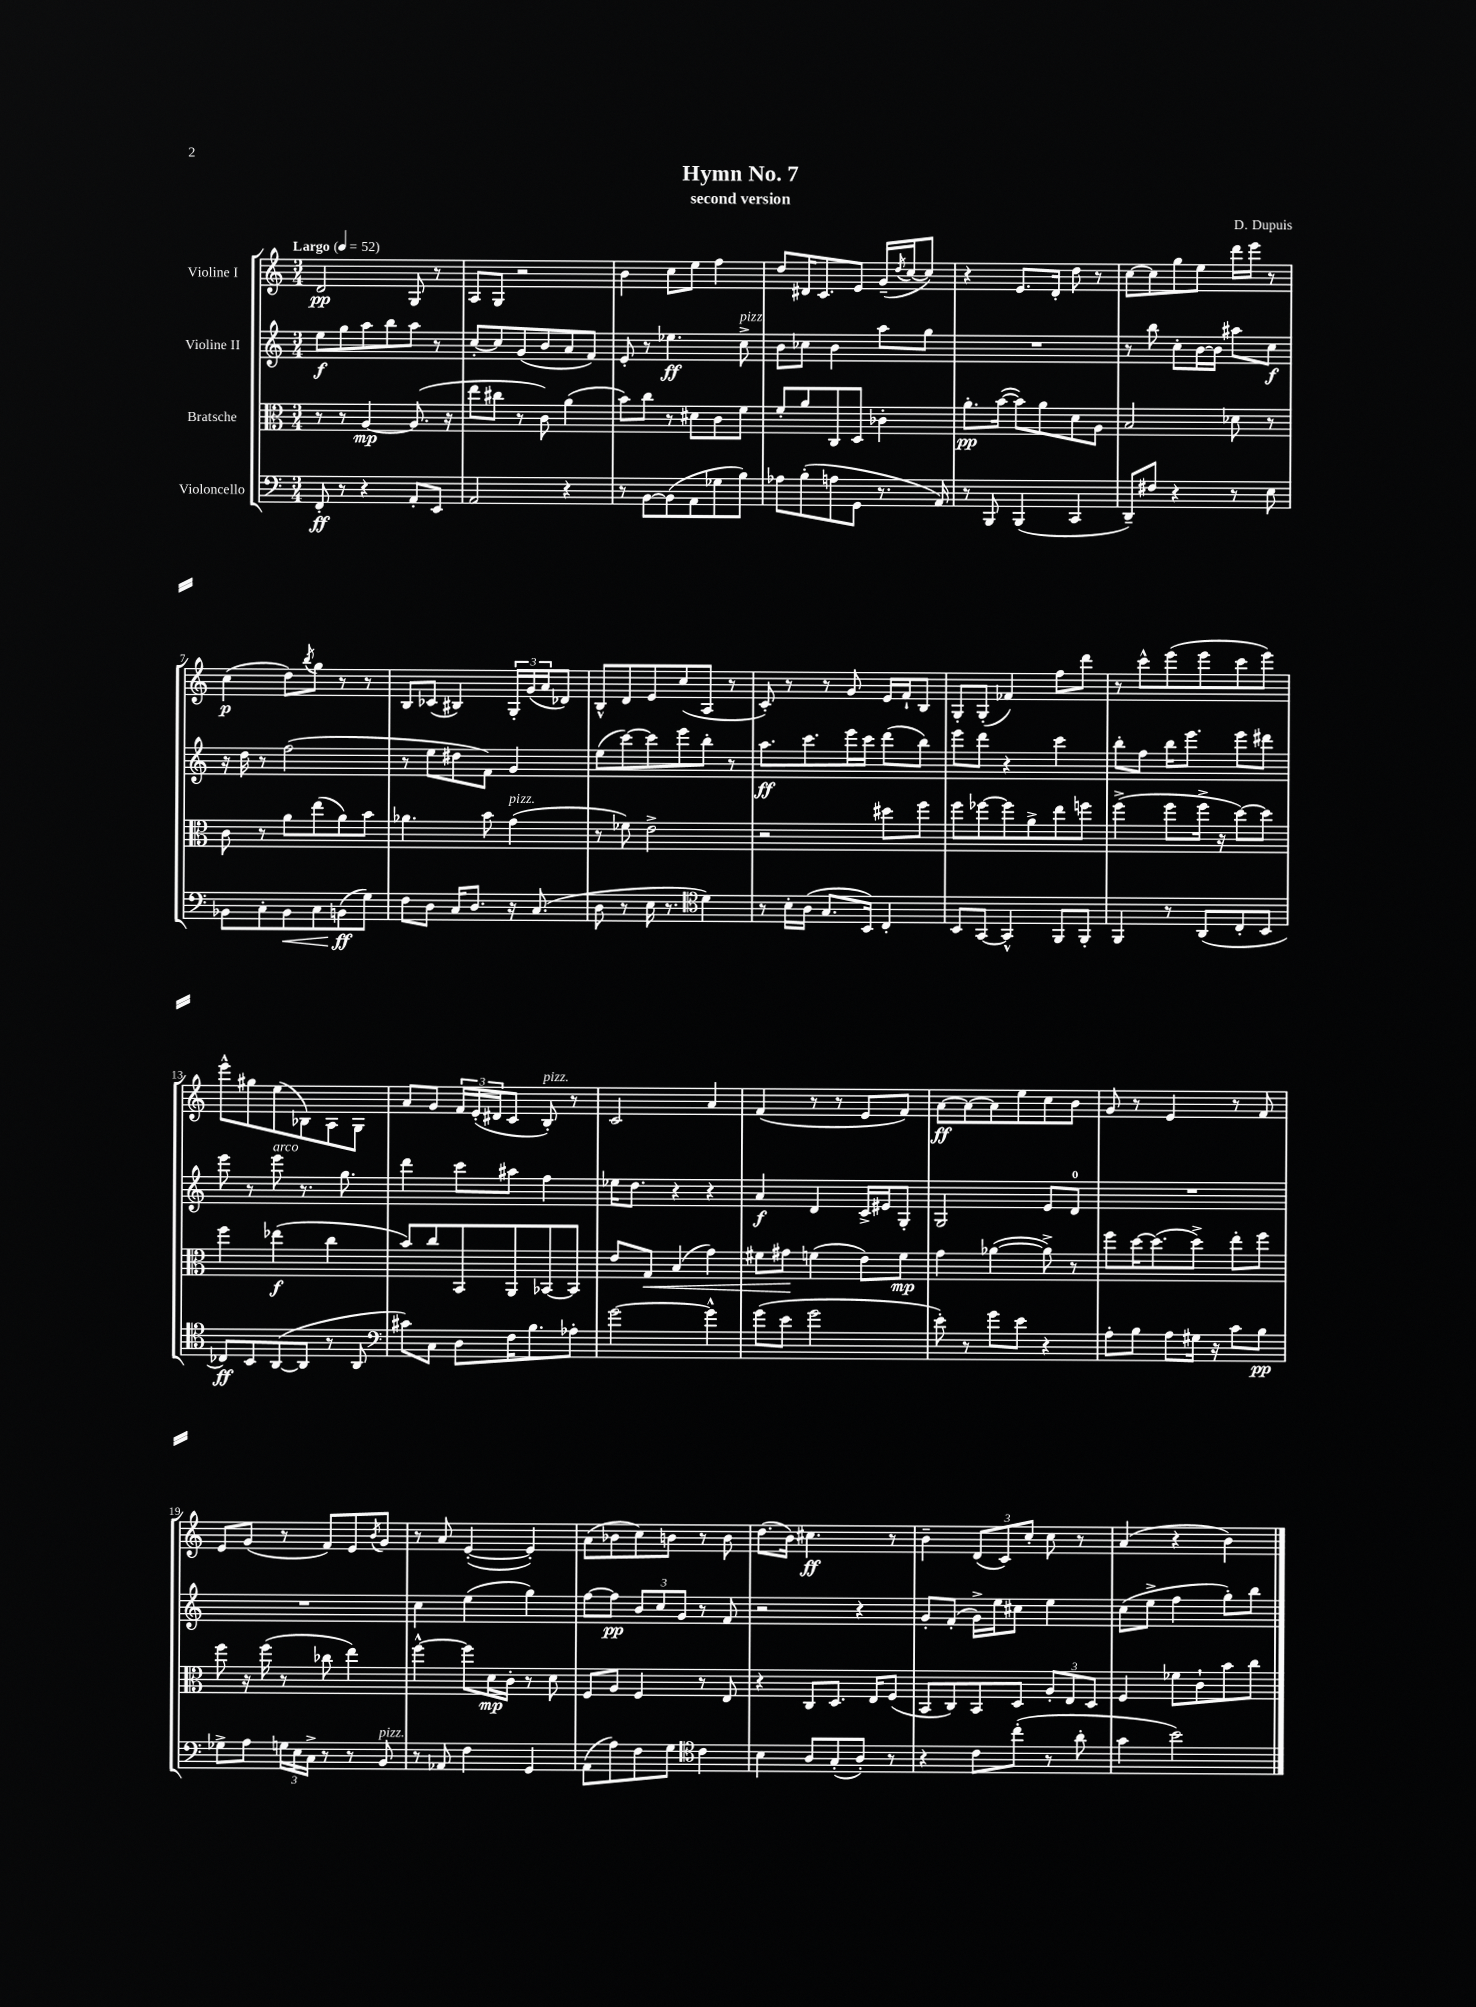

**kern	**kern	**kern	**kern
*staff4	*staff3	*staff2	*staff1
*clefF4	*clefC3	*clefG2	*clefG2
*k[]	*k[]	*k[]	*k[]
*M3/4	*M3/4	*M3/4	*M3/4
*MM52	*MM52	*MM52	*MM52
8FF'	8r	8ee	2d
8r	8r	8gg	.
4r	[4A	8aa	.
.	.	8bb	.
8AA'	(8.A]	8aa	8G
8EE	.	8r	8r
.	16r	.	.
=	=	=	=
2AA	8ee	[8cc'	8A
.	8cc#	8cc]	8G
.	8r	(8g	2r
.	8c)	8b	.
4r	(4a	8a	.
.	.	8f)	.
=	=	=	=
8r	8b)	8e'	4b
[8BB	8cc	8r	.
(8BB]	8r	4.ee-	8cc
8AA	8d#	.	8ee
8G-	8c	.	4ff
8B)	8f	8cc^	.
=	=	=	=
8A-	8f'	8b	8dd
(8B'	8a	8cc-	16d#
.	.	.	8.c
8A	8C	4b	.
8GG	8D	.	8e
8.r	4c-'	8aa	(16g~
.	.	.	8qdd
.	.	.	[16cc
.	.	8gg	8cc])
16AA)	.	.	.
=	=	=	=
8r	8.a'	2.r	4r
8BBB	.	.	.
.	([16b	.	.
(4BBB	8b])	.	8.e
.	8a	.	.
.	.	.	16d'
4CC	8d	.	8dd
.	8A	.	8r
=	=	=	=
8DD~)	2B	8r	[8cc
8F#	.	8bb	8cc]
4r	.	8cc'	8gg
.	.	[16b	8ee
.	.	16b]	.
8r	8d-	8aa#	16ddd
.	.	.	16eee
8E	8r	8cc	8r
=	=	=	=
8BB-	8c	16r	(4cc
.	.	16dd	.
8C'	8r	8r	.
8BB-	8a	(2ff	8dd)
.	.	.	8qbb
8C	(8ee	.	8gg
(8BB	8a)	.	8r
8G)	8b	.	8r
=	=	=	=
8F	4.a-	8r	8B
8D	.	8ee	(8c-
16C	.	8dd#	4B#)
8.D	.	.	.
.	8b	8f)	.
16r	(4g	4g	24G'
.	.	.	(24g
(8.C	.	.	.
.	.	.	24a
.	.	.	8d-)
=	=	=	=
8D	8r	(8ee	8B^^
8r	8f-)	[8ccc)	8d
16E	2e^	8ccc]	8e
8.r	.	.	.
.	.	8eee	(8cc
*clefC4	*	*	*
4d)	.	8bb'	8A
.	.	8r	8r
=	=	=	=
8r	2r	8.aa	8c')
16B'	.	.	8r
(16A	.	8.ccc	.
8.G	.	.	8r
.	.	16eee	8g
16BB)	.	16ccc	.
4C'	8dd#	(8ddd	16e
.	.	.	16f`
.	8ff	8bb)	8B
=	=	=	=
8BB	8ff	8eee	8G'
[8GG	[8ff-	8ddd	(8G'
4GG^^]	8ff-]	4r	4f-)
.	8a^	.	.
8FF	8ee	4ccc	8ff
8FF'	8ff	.	8ddd
=	=	=	=
4FF	(4ff^	8bb'	8r
.	.	8ff	8ccc^^
8r	8ff	16bb	(8eee
.	.	8.eee	.
(8AA	16ff^	.	8eee
.	16r	.	.
8C'	[8dd)	8eee	8ccc
8BB	8dd]	8ddd#	8eee)
=	=	=	=
8C-)	4ff	8eee	8eee^^
8BB	.	8r	8gg#
([8AA	(4ee-	8eee	(8ee
8AA]	.	8.r	8B-)
8r	4cc	.	8A
.	.	8.gg	.
8AA	.	.	8G
=	=	=	=
*clefF4	*	*	*
8c#)	8b)	4ddd	8a
8C	8cc	.	8g
8D	8BB	8ccc	24f
.	.	.	(24e'
.	.	.	24d#
16F	8AA	8aa#	8c
8.B	.	.	.
.	[8BB-	4ff	8B')
8A-'	8BB-]	.	8r
=	=	=	=
[2g	8e	16ee-	2c
.	.	8.dd	.
.	8G	.	.
.	(4B	4r	.
4g^^]	4g)	4r	4a
=	=	=	=
(8g	8f#	4a	(4f
8e	8g#	.	.
2g	(4f	4d	8r
.	.	.	8r
.	8e)	16c^	8e
.	.	16e#	.
.	8f	8G'	8f)
=	=	=	=
8e')	4g	2G	[8a
8r	.	.	8a_
8g	([4a-	.	8a]
8e	.	.	8ee
4r	8a-^])	8e	8cc
.	8r	8d	8b
=	=	=	=
8A'	8ff	2.r	8g
8B	[16dd	.	8r
.	(8.dd]	.	.
8A	.	.	4e
16G#	8dd^)	.	.
16r	.	.	.
8c	8ee'	.	8r
8B	8ff	.	8f
=	=	=	=
8G-^	8ff	2.r	8e
8A	16r	.	(8g
.	(16ff	.	.
24G	8r	.	8r
24E	.	.	.
24C^	.	.	.
8r	8cc-	.	8f)
8r	4ee)	.	8e
.	.	.	8qb
8BB	.	.	8g
=	=	=	=
8r	[4ff^^	4cc	8r
8AA-	.	.	8a
4F	8ff]	(4ee	([4e'
.	16d	.	.
.	16c'	.	.
4GG	8r	4gg)	4e'])
.	8d	.	.
=	=	=	=
(8AA	8F	[8ff	(8a
8A)	8A	8ff]	8b-
8F	4F	12b	8cc)
.	.	12cc	.
8G	.	.	8b
.	.	12g	.
*clefC4	*	*	*
4c	8r	8r	8r
.	8E	8f	8b
=	=	=	=
4B	4r	2r	(8.dd
.	.	.	16b)
8A	8C	.	4.cc#
(8G'	8.D	.	.
8A')	.	4r	.
.	16E	.	.
8r	(8F	.	8r
=	=	=	=
4r	8BB	8g'	4b~
.	8C)	(8f'	.
8c	8BB	16g^)	(12d
.	.	16ee	.
.	.	.	12c)
(8cc'	8D	8cc#	.
.	.	.	12cc'
8r	12A'	4ee	8cc
.	12E	.	.
8a'	.	.	8r
.	12D	.	.
=	=	=	=
4g	4F	(8cc	(4a
.	.	8ee^	.
2b)	8f-	4ff	4r
.	8c`	.	.
.	8b	8gg')	4b)
.	8cc	8bb	.
==	==	==	==
*-	*-	*-	*-
